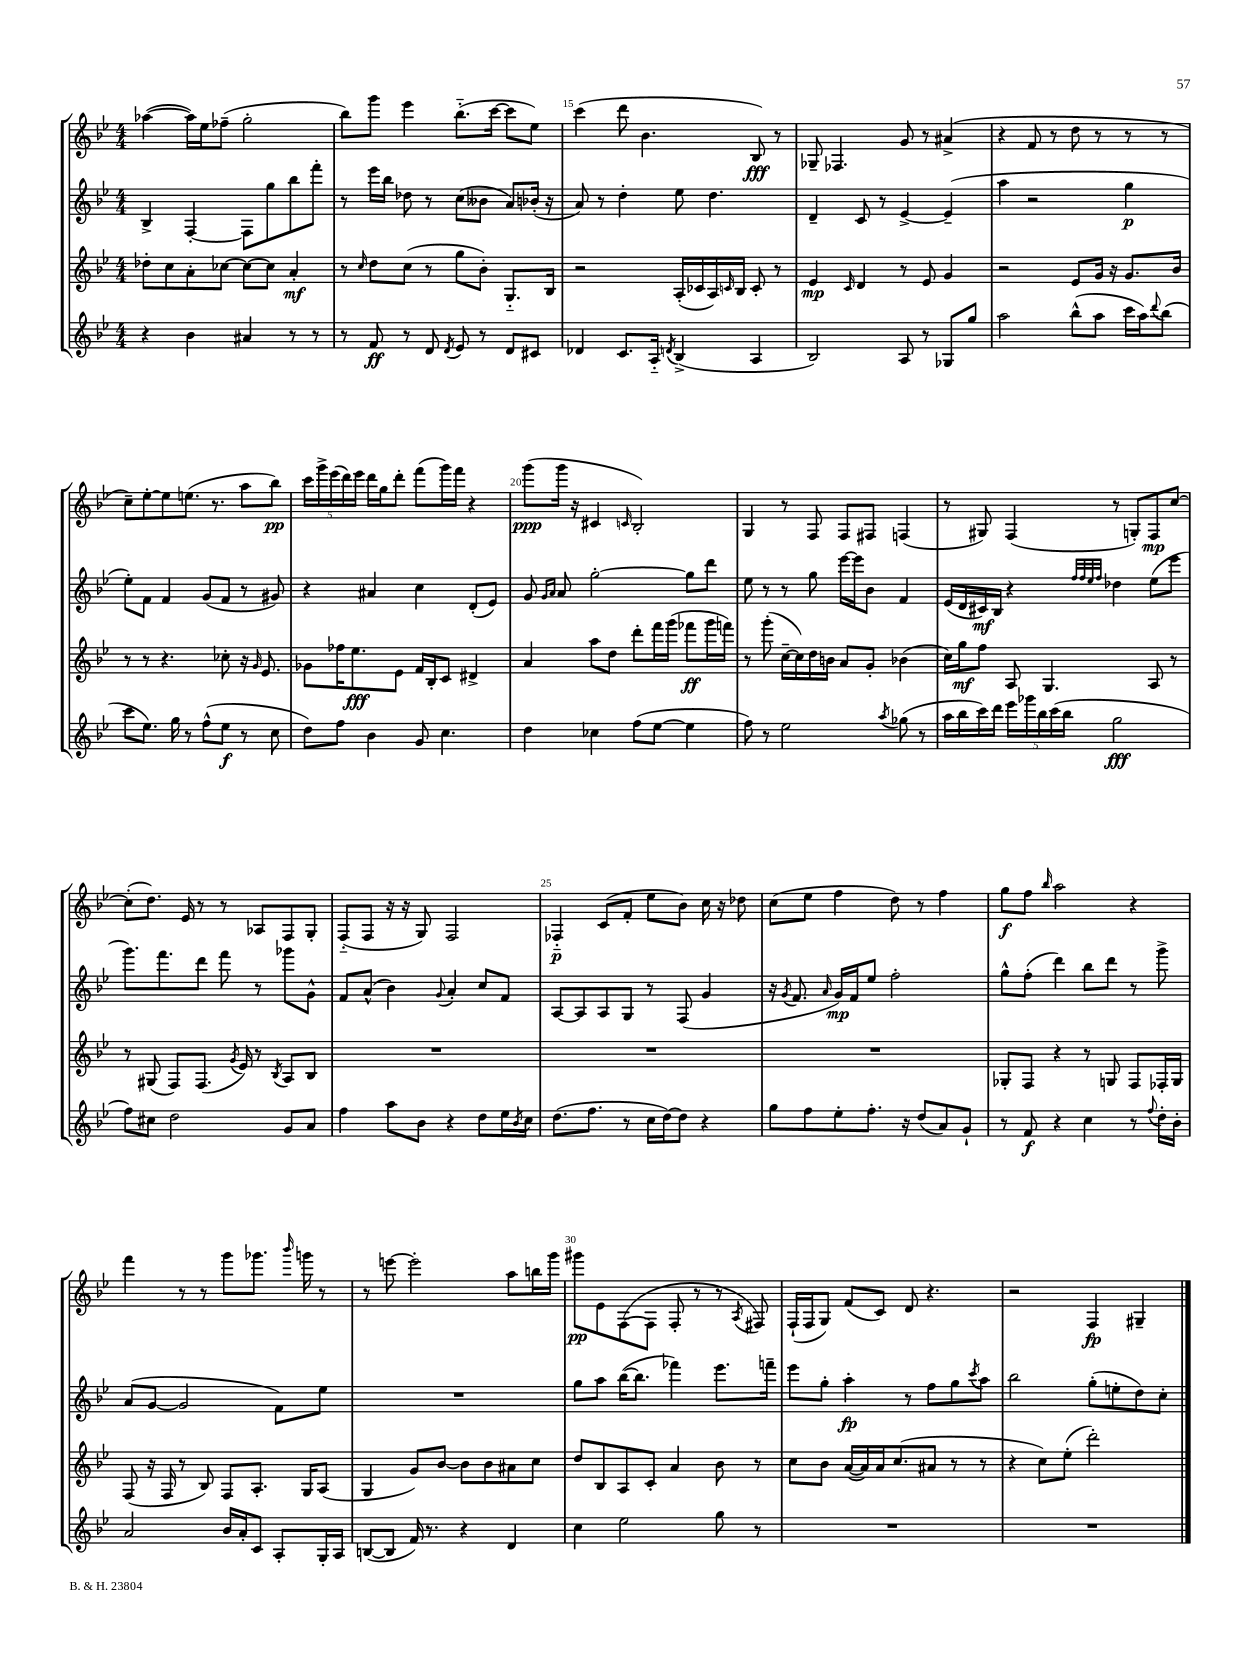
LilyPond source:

<<
\new StaffGroup <<
\new Staff = "s0" {
    \clef treble \key bes \major \numericTimeSignature \time 4/4
    aes''4~( aes''16) ees''16 fes''8--( g''2-. |
    bes''8) g'''8 ees'''4 bes''8.-_( c'''16~ c'''8 ees''8) |
    c'''4( d'''8 bes'4. bes8\fff) r8 |
    ges8-- fes4. g'8 r8 ais'4->( |
    r4 f'8 r8 d''8 r8 r8 r8 |
    c''8--) ees''8~-. ees''8 e''8.( r8. a''8 bes''8\pp) |
    \tuplet 5/4 { c'''16 g'''16-> ees'''16( d'''16) ees'''16 } d'''16 g''16 d'''8-. f'''8( g'''16) f'''16 r4 |
    g'''8\ppp( g'''16 r16 cis'4 \grace { c'16 } bes2-.) |
    g4 r8 f8 f8 fis8 f4( |
    r8 gis8) f4( r8 g8-.) f8\mp c''8~ |
    c''8-.( d''8.) ees'16 r8 r8 aes8 f8 g8-. |
    f8-_( f8 r16 r16 g8) f2 |
    fes4-_\p c'8( f'8-. ees''8 bes'8) c''16 r16 des''8 |
    c''8( ees''8 f''4 d''8) r8 f''4 |
    g''8\f f''8 \grace { bes''16 } a''2 r4 |
    f'''4 r8 r8 g'''8 ges'''8. \grace { bes'''16 } g'''16 r8 |
    r8 e'''8~ e'''2-. a''8 b''16 g'''16 |
    gis'''8\pp ees'8 f8~( f8 f8-. r8 r8 \acciaccatura { a8 } fis8) |
    f16-!( f16 g8) f'8( c'8) d'8 r4. |
    r2 f4\fp gis4-- \bar "|." |
}
\new Staff = "s1" {
    \clef treble \key bes \major \numericTimeSignature \time 4/4
    bes4-> f4~-. f8 g''8 bes''8 f'''8-. |
    r8 ees'''16 bes''16 des''8 r8 c''8( beses'8 a'8) bes'16-.( r16 |
    a'8) r8 d''4-. ees''8 d''4. |
    d'4-- c'8 r8 ees'4~-> ees'4--( |
    a''4 r2 g''4\p |
    ees''8-.) f'8 f'4 g'8( f'8 r8 gis'8) |
    r4 ais'4 c''4 d'8-.( ees'8) |
    g'8 \grace { g'16 a'16 } a'8 g''2~-. g''8 d'''8 |
    ees''8 r8 r8 g''8 ees'''16~ ees'''16 bes'8 f'4 |
    ees'16( d'16 cis'16\mf) bes16 r4 \grace { f''32 f''32 ees''32 f''32 } des''4 ees''8( ees'''8 |
    g'''8.) f'''8. d'''8 f'''8 r8 ges'''8 g'8-^ |
    f'8 a'8-^( bes'4) \appoggiatura { g'8 } a'4-. c''8 f'8 |
    a8~ a8 a8 g8 r8 f8( g'4 |
    r16 \acciaccatura { g'8 } f'8. \grace { a'16 } g'16\mp) f'16 ees''8 f''2-. |
    g''8-^ f''8-.( d'''4) bes''8 d'''8 r8 g'''8-> |
    a'8( g'8~ g'2 f'8) ees''8 |
    R1 |
    g''8 a''8 bes''16~( bes''8. fes'''4) ees'''8. f'''16-- |
    ees'''8 g''8-. a''4-.\fp r8 f''8 g''8 \acciaccatura { c'''8 } a''8 |
    bes''2 g''8-.( e''8-. d''8) c''8-. \bar "|." |
}
\new Staff = "s2" {
    \clef treble \key bes \major \numericTimeSignature \time 4/4
    des''8-. c''8 a'8-. ces''8~ ces''8~ ces''8 a'4-.\mf |
    r8 \grace { c''16 } d''8 c''8( r8 g''8 bes'8-.) g8.-_ bes16 |
    r2 a16-.( ces'16 a16) \grace { c'16 } bes16 c'8-. r8 |
    ees'4\mp \grace { c'16 } d'4 r8 ees'8 g'4 |
    r2 ees'8 g'16 r16 g'8. bes'16 |
    r8 r8 r4. ces''8-. r16 \grace { g'16 } ees'8. |
    ges'8 fes''16 ees''8.\fff ees'8 f'16 bes16-. c'8 dis'4-> |
    a'4 a''8 d''8 d'''8-. f'''16 g'''16( fes'''8\ff g'''16 f'''16) |
    r8 g'''8-.( c''16~-- c''16) d''16 b'16 a'8 g'8-. bes'4( |
    c''16) g''16\mf f''8 a8 g4. a8 r8 |
    r8 gis8( f8) f8.( \acciaccatura { g'8 } ees'16) r8 \acciaccatura { bes8 } a8 bes8 |
    R1 |
    R1 |
    R1 |
    ges8-. f8 r4 r8 g8 f8 fes16-. g16 |
    f8( r16 f16 r8 bes8) f8 a8.-. g16 a8( |
    g4 g'8) bes'8~ bes'8 bes'8 ais'8 c''8 |
    d''8 bes8 a8 c'8-. a'4 bes'8 r8 |
    c''8 bes'8 a'16~( a'16) a'16 c''8.( ais'8 r8 r8 |
    r4 c''8) ees''8-.( d'''2-.) \bar "|." |
}
\new Staff = "s3" {
    \clef treble \key bes \major \numericTimeSignature \time 4/4
    r4 bes'4 ais'4 r8 r8 |
    r8 f'8\ff r8 d'8 \acciaccatura { d'8 } ees'8 r8 d'8 cis'8 |
    des'4 c'8. a16-_ \acciaccatura { d'8 } bes4->( a4 |
    bes2) a8 r8 ges8 g''8 |
    a''2 bes''8-^( a''8 c'''16 a''16) \appoggiatura { d'''8 } bes''8( |
    c'''8 ees''8.) g''16 r8 f''8-^( ees''8\f r8 c''8 |
    d''8) f''8 bes'4 g'8 c''4. |
    d''4 ces''4 f''8( ees''8~ ees''4 |
    f''8) r8 ees''2 \acciaccatura { a''8 } ges''8( r8 |
    a''16 bes''16 c'''16) d'''16 \tuplet 5/4 { ees'''16 ges'''16 bes''16 c'''16( bes''16 } g''2\fff |
    f''8) cis''8 d''2 g'8 a'8 |
    f''4 a''8 bes'8 r4 d''8 ees''16 \acciaccatura { bes'8 } c''16 |
    d''8.( f''8. r8 c''16 d''16~) d''8 r4 |
    g''8 f''8 ees''8-. f''8.-. r16 d''8( a'8) g'8-! |
    r8 f'8\f r4 c''4 r8 \appoggiatura { f''8 } d''16-. bes'16-. |
    a'2 bes'16 a'16-. c'8 a8-. g16-. a16 |
    b8~( b8 f'16) r8. r4 d'4 |
    c''4 ees''2 g''8 r8 |
    R1 |
    R1 \bar "|." |
}
>>
>>
\layout { \context { \Score currentBarNumber = #13 \override BarNumber.break-visibility = ##(#f #t #t) barNumberVisibility = #(every-nth-bar-number-visible 5) } }
